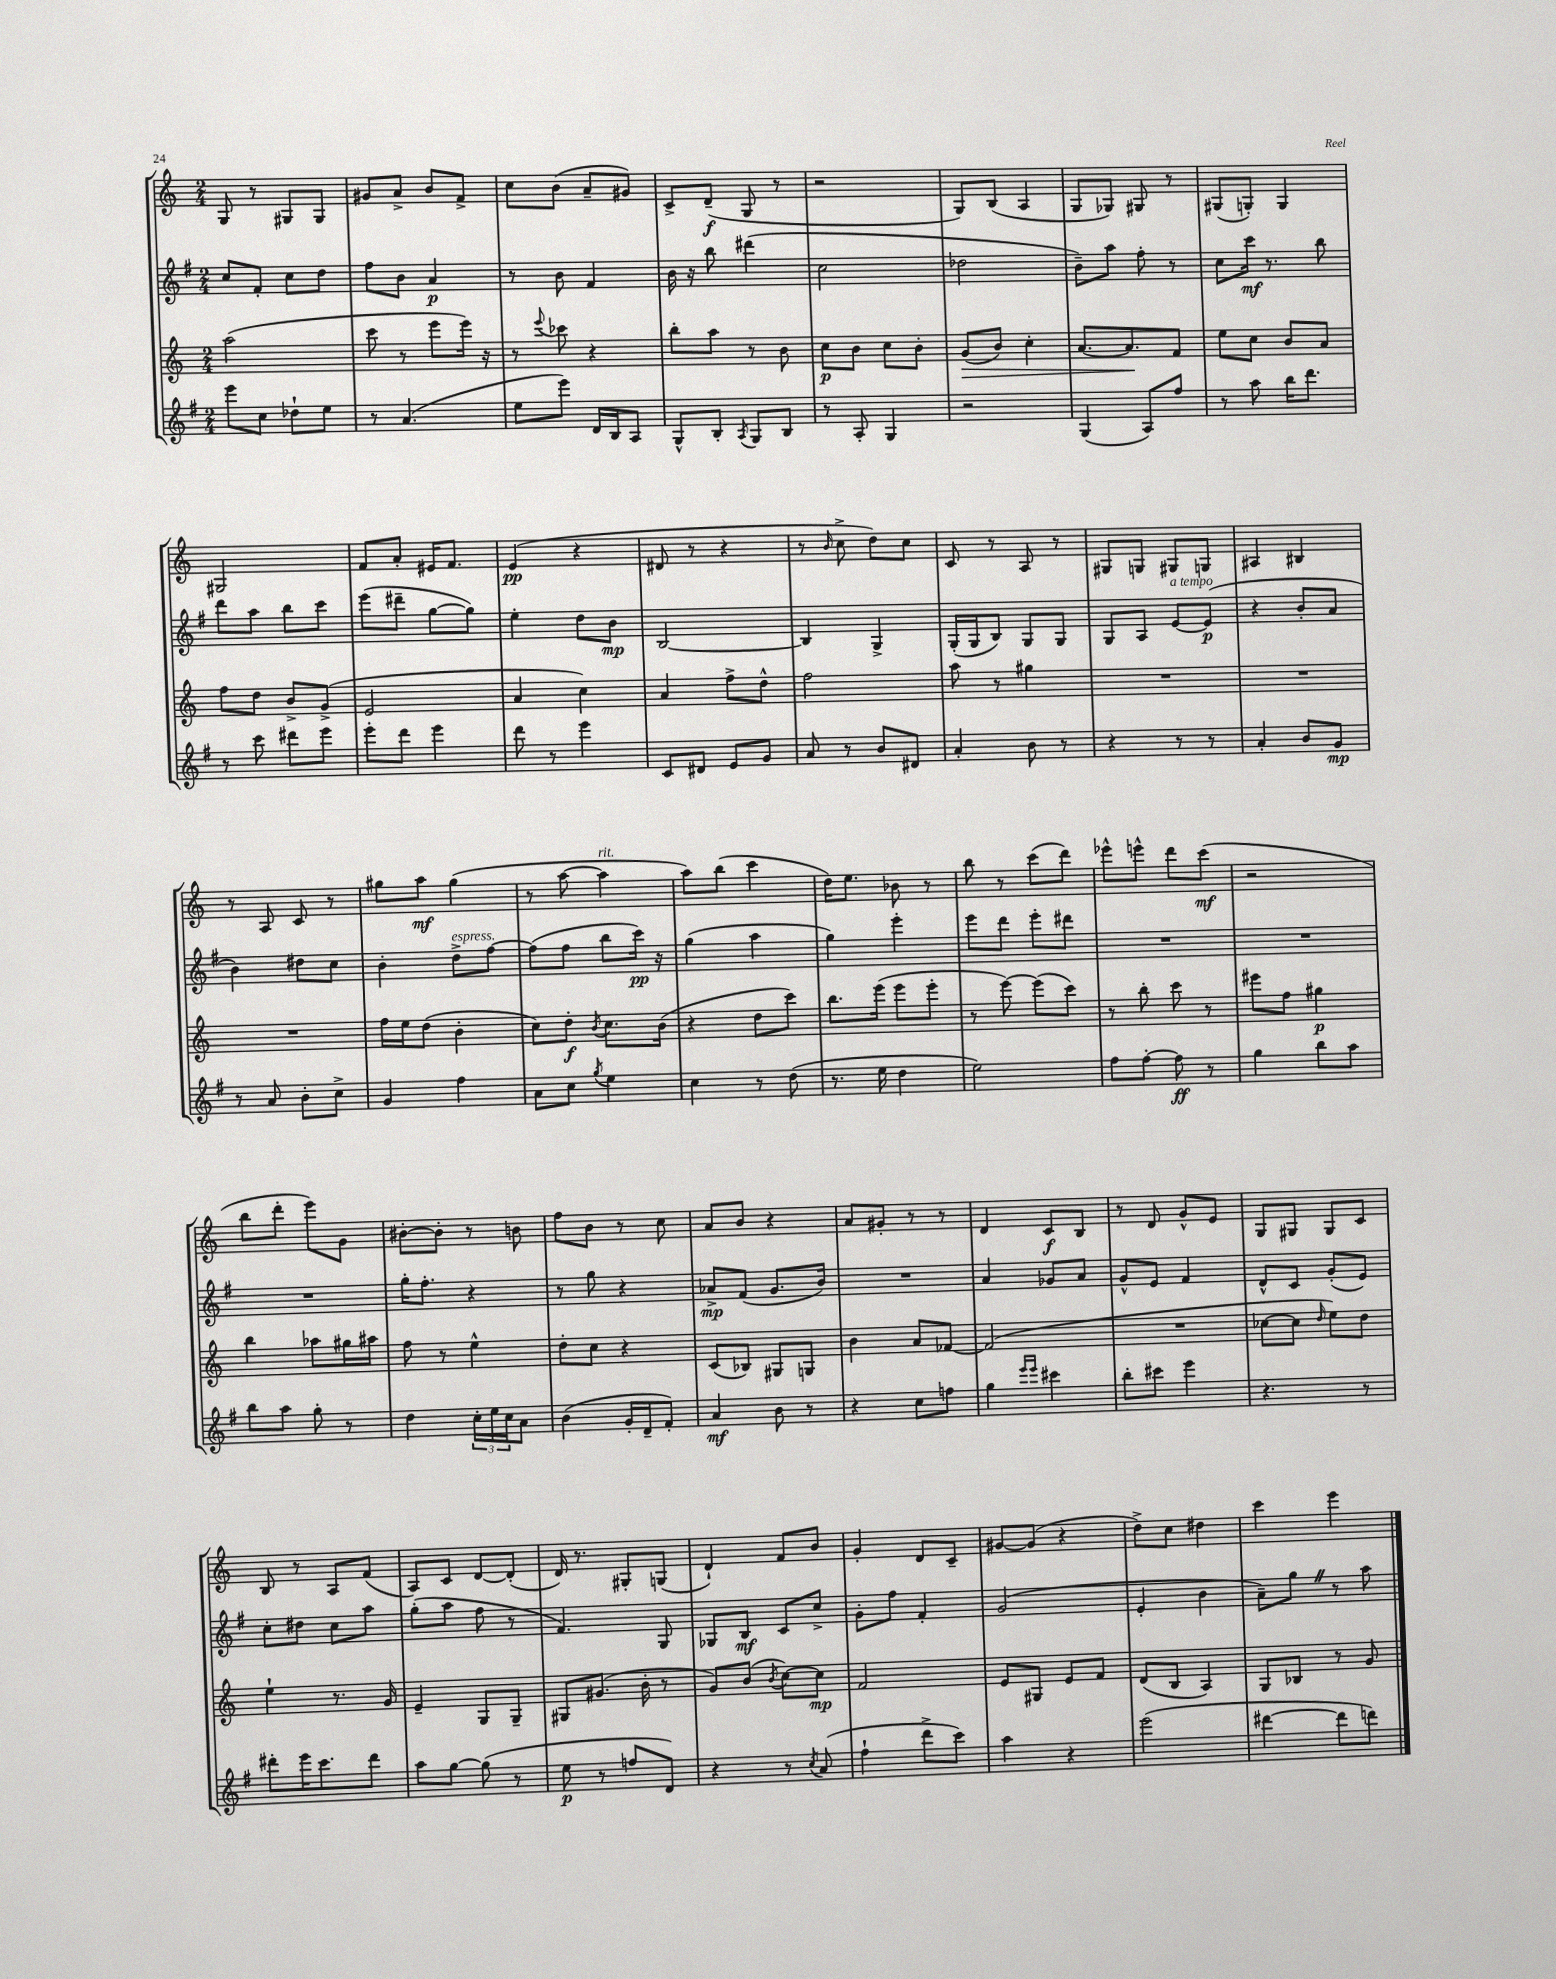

**kern	**dynam	**kern	**dynam	**kern	**dynam	**kern	**dynam
*part4	*part4	*part3	*part3	*part2	*part2	*part1	*part1
*staff4	*staff4	*staff3	*staff3	*staff2	*staff2	*staff1	*staff1
*clefG2	*	*clefG2	*	*clefG2	*	*clefG2	*
*k[f#]	*	*k[]	*	*k[f#]	*	*k[]	*
*M2/4	*	*M2/4	*	*M2/4	*	*M2/4	*
=121	=121	=121	=121	=121	=121	=121	=121
8eee\L	.	(2aa\	.	8cc/L	.	8G/	.
8cc\J	.	.	.	8f#'/J	.	8r	.
8dd-X`\L	.	.	.	8cc\L	.	8G#X/L	.
8ee\J	.	.	.	8dd\J	.	8G#/J	.
=122	=122	=122	=122	=122	=122	=122	=122
8r	.	8ccc\	.	8ff#\L	.	8g#X/L	.
(4.a/	.	8r	.	8b\J	.	8a^/J	.
.	.	8eee\L	.	4a/	p	8b/L	.
.	.	16eee\Jk)	.	.	.	8f^/J	.
.	.	16r	.	.	.	.	.
=123	=123	=123	=123	=123	=123	=123	=123
8ee\L	.	8r	.	8r	.	8cc\L	.
.	.	8qqeee/	.	.	.	.	.
8eee\J)	.	8ccc-X\	.	8b\	.	(8b\J	.
16d/LL	.	4r	.	4f#/	.	8a~/L	.
16B/J	.	.	.	.	.	.	.
8A/J	.	.	.	.	.	8g#X/J)	.
=124	=124	=124	=124	=124	=124	=124	=124
8G^^/L	.	8bb'\L	.	16b\	.	8c^/L	.
.	.	.	.	16r	.	.	.
8B'/J	.	8aa\J	.	8bb\	.	(8d~/J	f
8qA/	.	.	.	.	.	.	.
8G/L	.	8r	.	(4ddd#X\	.	8G/	.
8B/J	.	8b\	.	.	.	8r	.
=125	=125	=125	=125	=125	=125	=125	=125
8r	.	8cc\L	p	2cc\	.	2r	.
8A'/	.	8b\J	.	.	.	.	.
4G/	.	8cc\L	.	.	.	.	.
.	.	8b'\J	.	.	.	.	.
=126	=126	=126	=126	=126	=126	=126	=126
!	!	!	!LO:HP:b	!	!	!	!
2r	.	(8g/L	>	2dd-X\	.	8G/L)	.
.	.	8b/J)	.	.	.	(8B/J	.
.	.	4cc'\	.	.	.	4A/	.
=127	=127	=127	=127	=127	=127	=127	=127
(4G/	.	[8.a/L	.	8b~\L)	.	8G/L	.
.	.	.	.	8aa\J	.	8G-X/J)	.
.	.	8.a/]	.	.	.	.	.
8A/L)	.	.	.	8ff#'\	.	8G#X/	.
8ff#/J	.	8f/J	]	8r	.	8r	.
=128	=128	=128	=128	=128	=128	=128	=128
8r	.	8ee\L	.	8cc\L	.	(8G#X/L	.
8aa\	.	8cc\J	.	16ccc\Jk	mf	8Gn'/J)	.
.	.	.	.	8.r	.	.	.
16bb\KL	.	8b/L	.	.	.	4G/	.
8.ddd\J	.	.	.	.	.	.	.
.	.	8a/J	.	8bb\	.	.	.
!!LO:LB:g=z
=129	=129	=129	=129	=129	=129	=129	=129
8r	.	8ff\L	.	8ddd\L	.	2G#X/	.
8ccc\	.	8dd\J	.	8aa\J	.	.	.
8ddd#X\L	.	8b^/L	.	8bb\L	.	.	.
8eee\J	.	(8g^/J	.	8ccc\J	.	.	.
=130	=130	=130	=130	=130	=130	=130	=130
8eee'\L	.	2e/	.	(8eee\L	.	8f/L	.
8ddd\J	.	.	.	8ddd#X~\J	.	8a'/J	.
4eee\	.	.	.	[8gg\L	.	16e#X/KL	.
.	.	.	.	.	.	8.f/J	.
.	.	.	.	8gg\J])	.	.	.
=131	=131	=131	=131	=131	=131	=131	=131
8ddd\	.	4a/	.	4ee'\	.	(4e/	pp
8r	.	.	.	.	.	.	.
4eee\	.	4cc\)	.	8dd\L	.	4r	.
.	.	.	.	8b\J	mp	.	.
=132	=132	=132	=132	=132	=132	=132	=132
8c/L	.	4a/	.	[2B/	.	8d#X/	.
8d#X/J	.	.	.	.	.	8r	.
8e/L	.	8ff^\L	.	.	.	4r	.
8g/J	.	8dd^^\J	.	.	.	.	.
=133	=133	=133	=133	=133	=133	=133	=133
8a/	.	2ff\	.	4B/]	.	8r	.
.	.	.	.	.	.	16qqb/	.
8r	.	.	.	.	.	8cc^\	.
8b/L	.	.	.	4G^/	.	8dd\L)	.
8d#X/J	.	.	.	.	.	8cc\J	.
=134	=134	=134	=134	=134	=134	=134	=134
4a'/	.	8aa\	.	(16G'/LL	.	8c/	.
.	.	.	.	16G/J	.	.	.
.	.	8r	.	8B/J)	.	8r	.
8b\	.	4gg#X\	.	8G/L	.	8A/	.
8r	.	.	.	8G/J	.	8r	.
=135	=135	=135	=135	=135	=135	=135	=135
4r	.	2r	.	8G/L	.	8G#X/L	.
.	.	.	.	8A/J	.	8Gn/J	.
!	!	!	!	!LO:TX:a:i:t=a tempo	!	!	!
8r	.	.	.	[8e/L	.	8G#X/L	.
8r	.	.	.	(8e/J]	p	8Gn/J	.
=136	=136	=136	=136	=136	=136	=136	=136
4a'/	.	2r	.	4r	.	4A#X/	.
8b/L	.	.	.	8b'/L	.	4B#X/	.
8g/J	mp	.	.	8a/J	.	.	.
!!LO:LB:g=z
=137	=137	=137	=137	=137	=137	=137	=137
8r	.	2r	.	4b\)	.	8r	.
8a/	.	.	.	.	.	8A/	.
8b'\L	.	.	.	8dd#X\L	.	8c/	.
8cc^\J	.	.	.	8cc\J	.	8r	.
=138	=138	=138	=138	=138	=138	=138	=138
4g/	.	16ff\LL	.	4b'\	.	8gg#X\L	.
.	.	16ee\J	.	.	.	.	.
.	.	(8dd\J	.	.	.	8aa\J	mf
!	!	!	!	!LO:TX:a:i:t=espress.	!	!	!
4ff#\	.	4b'\	.	8dd^\L	.	(4gg#\	.
.	.	.	.	[8ff#\J	.	.	.
=139	=139	=139	=139	=139	=139	=139	=139
8a\L	.	8cc\L)	.	(8ff#\L]	.	8r	.
8cc\J	.	8dd'\J	f	8ff#\J	.	[8aa\	.
8qgg/	.	8qb/	.	.	.	.	.
!	!	!	!	!	!	!LO:TX:a:i:t=rit.	!
4ee\	.	8.cc\L	.	8bb\L	.	4aa\]	.
.	.	.	.	16ccc\Jk)	pp	.	.
.	.	(16b\Jk	.	16r	.	.	.
=140	=140	=140	=140	=140	=140	=140	=140
4cc\	.	4r	.	(4gg\	.	8aa\L)	.
.	.	.	.	.	.	(8bb\J	.
8r	.	8dd\L	.	4aa\	.	4ccc\	.
(8dd\	.	8ccc\J)	.	.	.	.	.
=141	=141	=141	=141	=141	=141	=141	=141
8.r	.	8.bb\L	.	4gg\)	.	16dd\KL)	.
.	.	.	.	.	.	8.ee\J	.
16ee\	.	(16eee\Jk	.	.	.	.	.
4dd\	.	8eee\L	.	4eee'\	.	8b-X\	.
.	.	8eee'\J	.	.	.	8r	.
=142	=142	=142	=142	=142	=142	=142	=142
2ee\)	.	8r	.	8eee\L	.	8bb\	.
.	.	[8eee\)	.	8ddd\J	.	8r	.
.	.	(8eee\L]	.	8eee'\L	.	(8ccc\L	.
.	.	8ccc\J)	.	8ddd#X\J	.	8ddd\J)	.
=143	=143	=143	=143	=143	=143	=143	=143
8ff#\L	.	8r	.	2r	.	8eee-X^^\L	.
[8ff#'\J	.	8bb'\	.	.	.	8eeen^^\J	.
8ff#\]	ff	8ccc\	.	.	.	8ddd\L	.
8r	.	8r	.	.	.	(8ccc\J	mf
=144	=144	=144	=144	=144	=144	=144	=144
4gg\	.	8eee#X\L	.	2r	.	2r	.
.	.	8ff\J	.	.	.	.	.
8bb\L	.	4gg#X\	p	.	.	.	.
8aa\J	.	.	.	.	.	.	.
!!LO:LB:g=z
=145	=145	=145	=145	=145	=145	=145	=145
8bb\L	.	4bb\	.	2r	.	8bb\L	.
8aa\J	.	.	.	.	.	8ddd'\J	.
8gg'\	.	8aa-X\L	.	.	.	8eee\L)	.
8r	.	16gg#X\L	.	.	.	8g\J	.
.	.	16aa#X\JJ	.	.	.	.	.
=146	=146	=146	=146	=146	=146	=146	=146
4dd\	.	8ff\	.	16gg'\KL	.	[8b#X'\L	.
.	.	.	.	8.ff#'\J	.	.	.
.	.	8r	.	.	.	8b#'\J]	.
24cc'\LL	.	4ee^^\	.	4r	.	8r	.
24ee\	.	.	.	.	.	.	.
24cc\J	.	.	.	.	.	.	.
8a\J	.	.	.	.	.	8bn\	.
=147	=147	=147	=147	=147	=147	=147	=147
(4b\	.	8dd'\L	.	8r	.	8ff\L	.
.	.	8cc\J	.	8gg\	.	8b\J	.
16g'/LL	.	4r	.	4r	.	8r	.
16d~/J	.	.	.	.	.	.	.
8f#'/J)	.	.	.	.	.	8cc\	.
=148	=148	=148	=148	=148	=148	=148	=148
4a/	mf	(8c/L	.	8a-X^/L	mp	8a/L	.
.	.	8B-X/J)	.	(8f#/J	.	8b/J	.
8b\	.	8G#X/L	.	8.g/L	.	4r	.
8r	.	8Gn/J	.	.	.	.	.
.	.	.	.	16b/Jk)	.	.	.
=149	=149	=149	=149	=149	=149	=149	=149
4r	.	4b\	.	2r	.	8a/L	.
.	.	.	.	.	.	8g#X'/J	.
8cc\L	.	8a/L	.	.	.	8r	.
8ffn\J	.	[8f-X/J	.	.	.	8r	.
=150	=150	=150	=150	=150	=150	=150	=150
4gg\	.	(2f-/]	.	4a/	.	4d/	.
16qqeee/LL	.	.	.	.	.	.	.
16qqeee/JJ	.	.	.	.	.	.	.
4ccc#X\	.	.	.	8g-X/L	.	8c/L	f
.	.	.	.	8a/J	.	8B/J	.
=151	=151	=151	=151	=151	=151	=151	=151
8bb'\L	.	2r	.	8g^^/L	.	8r	.
8ccc#X\J	.	.	.	8e/J	.	8d/	.
4eee\	.	.	.	4f#/	.	8g^^/L	.
.	.	.	.	.	.	8e/J	.
=152	=152	=152	=152	=152	=152	=152	=152
4.r	.	[8cc-X\L	.	8d^^/L	.	8G/L	.
.	.	8cc-\J]	.	8c/J	.	8G#X/J	.
.	.	16qqdd/	.	.	.	.	.
.	.	8ee\L)	.	(8g'/L	.	8G#/L	.
8r	.	8dd\J	.	8e/J)	.	8c/J	.
!!LO:LB:g=z
=153	=153	=153	=153	=153	=153	=153	=153
8ddd#X'\L	.	4ee`\	.	8cc'\L	.	8B/	.
16eee\K	.	.	.	8dd#X\J	.	8r	.
8.ccc\	.	.	.	.	.	.	.
.	.	8.r	.	8cc\L	.	8A/L	.
8ddd#\J	.	.	.	8aa\J	.	(8f/J	.
.	.	16g/	.	.	.	.	.
=154	=154	=154	=154	=154	=154	=154	=154
8aa\L	.	4e~/	.	(8gg'\L	.	8A/L)	.
[8gg\J	.	.	.	8aa\J	.	8c/J	.
(8gg\]	.	8G/L	.	8ff#\	.	[8d/L	.
8r	.	8G~/J	.	8r	.	(8d'/J]	.
=155	=155	=155	=155	=155	=155	=155	=155
8ee\	p	8G#X/L	.	4.f#/)	.	16d/)	.
.	.	.	.	.	.	8.r	.
8r	.	(8.g#X/J	.	.	.	.	.
8ffn/L	.	.	.	.	.	8G#X'/L	.
.	.	16b'\	.	.	.	.	.
8d/J)	.	8r	.	8G/	.	(8Gn/J	.
=156	=156	=156	=156	=156	=156	=156	=156
4r	.	8g/L)	.	8G-X/L	.	4d`/)	.
.	.	(8b/J	.	8B/J	mf	.	.
.	.	8qb/	.	.	.	.	.
8r	.	[8cc\L)	.	8c/L	.	8f/L	.
8qcc/	.	.	.	.	.	.	.
(8a/	.	8cc\J]	mp	8cc^/J	.	8b/J	.
=157	=157	=157	=157	=157	=157	=157	=157
4ff#`\	.	2f/	.	8g'\L	.	4g'/	.
.	.	.	.	8ff#\J	.	.	.
8ddd^\L	.	.	.	4f#'/	.	8d/L	.
8ccc\J)	.	.	.	.	.	8c~/J	.
=158	=158	=158	=158	=158	=158	=158	=158
4aa\	.	8e/L	.	(2g/	.	[8g#X/L	.
.	.	8G#X/J	.	.	.	(8g#/J]	.
4r	.	8e/L	.	.	.	4r	.
.	.	8f/J	.	.	.	.	.
=159	=159	=159	=159	=159	=159	=159	=159
(2eee\	.	(8d/L	.	4e'/	.	8dd^\L)	.
.	.	8B/J	.	.	.	8cc\J	.
.	.	4A/)	.	4b\	.	4dd#X\	.
=160	=160	=160	=160	=160	=160	=160	=160
[4ddd#X\	.	8G/L	.	8a~\L)	.	4ccc\	.
.	.	8B-X/J	.	8ggZ\J	.	.	.
8ddd#\L]	.	8r	.	8r	.	4eee\	.
8dddn\J)	.	8g/	.	8aa\	.	.	.
==	==	==	==	==	==	==	==
*-	*-	*-	*-	*-	*-	*-	*-
